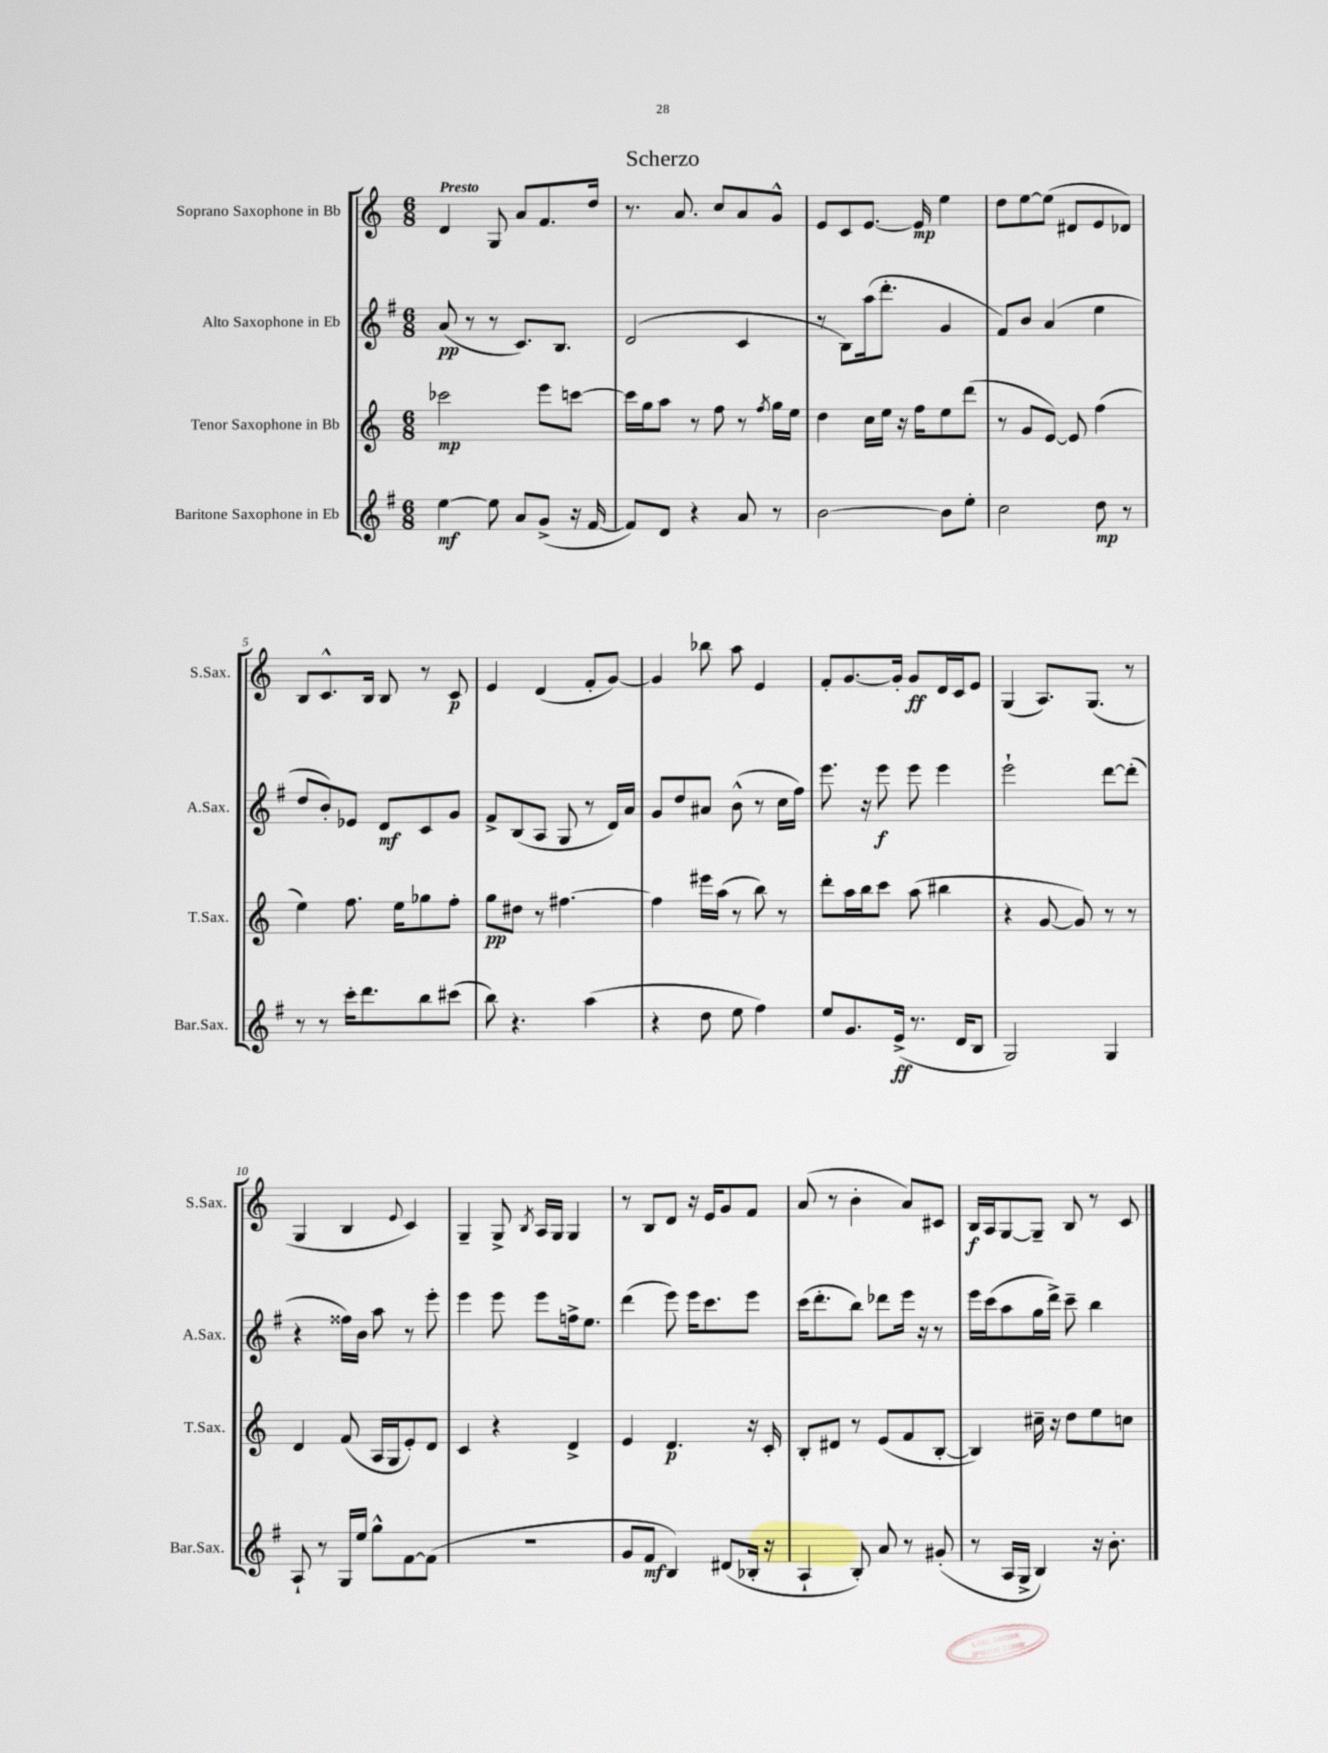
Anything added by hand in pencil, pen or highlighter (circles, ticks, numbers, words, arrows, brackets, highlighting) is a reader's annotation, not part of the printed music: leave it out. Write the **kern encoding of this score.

**kern	**dynam	**kern	**dynam	**kern	**dynam	**kern	**dynam
*part4	*part4	*part3	*part3	*part2	*part2	*part1	*part1
*staff4	*staff4	*staff3	*staff3	*staff2	*staff2	*staff1	*staff1
*I"Baritone Saxophone in Eb	*	*I"Tenor Saxophone in Bb	*	*I"Alto Saxophone in Eb	*	*I"Soprano Saxophone in Bb	*
*I'Bar.Sax.	*	*I'T.Sax.	*	*I'A.Sax.	*	*I'S.Sax.	*
*clefG2	*	*clefG2	*	*clefG2	*	*clefG2	*
*k[f#]	*	*k[]	*	*k[f#]	*	*k[]	*
*M6/8	*	*M6/8	*	*M6/8	*	*M6/8	*
=1	=1	=1	=1	=1	=1	=1	=1
!	!	!	!	!	!	!LO:TX:a:B:t=Presto	!
[4ee\	mf	2ccc-X\	mp	(8a/	pp	4d/	.
.	.	.	.	8r	.	.	.
8ee\]	.	.	.	8r	.	8G/	.
8a/L	.	.	.	8.c/L)	.	8a/L	.
(8g^/J	.	8eee\L	.	.	.	8.f/	.
.	.	.	.	8.B/J	.	.	.
16r	.	[8cccn\J	.	.	.	.	.
[16f#/	.	.	.	.	.	16dd/Jk	.
=2	=2	=2	=2	=2	=2	=2	=2
8f#/L])	.	16ccc\LL]	.	(2d/	.	8.r	.
.	.	16gg\J	.	.	.	.	.
8d/J	.	8aa\J	.	.	.	.	.
.	.	.	.	.	.	8.a/	.
4r	.	8r	.	.	.	.	.
.	.	8ff\	.	.	.	8cc/L	.
8a/	.	8r	.	4c/	.	8a/	.
.	.	8qff/	.	.	.	.	.
8r	.	16gg\LL	.	.	.	8g^^/J	.
.	.	16ee\JJ	.	.	.	.	.
=3	=3	=3	=3	=3	=3	=3	=3
[2b\	.	4dd\	.	8r	.	8e/L	.
.	.	.	.	8B\L)	.	8c/	.
.	.	16cc\LL	.	(16aa\k	.	[8.e/J	.
.	.	16ee\JJ	.	8.ddd'\J	.	.	.
.	.	16r	.	.	.	.	.
.	.	16ff\KL	.	.	.	16e/]	mp
8b\L]	.	8ee\	.	4g/	.	4ee\	.
8ee'\J	.	(8ddd\J	.	.	.	.	.
=4	=4	=4	=4	=4	=4	=4	=4
2cc\	.	8r	.	8f#/L)	.	8dd\L	.
.	.	8g/L	.	8b/J	.	[8ee\	.
.	.	[8e/J)	.	(4a/	.	(8ee\J]	.
.	.	8e/]	.	.	.	8d#X/L	.
8dd\	mp	(4ff\	.	4ee\	.	8e/	.
8r	.	.	.	.	.	8d-X/J)	.
!!LO:LB:g=z
=5	=5	=5	=5	=5	=5	=5	=5
8r	.	4ee\)	.	8dd/L	.	8B/L	.
8r	.	.	.	8b'/)	.	8.c^^/	.
16ccc'\KL	.	8.ff\	.	8e-X/J	.	.	.
8.ddd\	.	.	.	.	.	16B/Jk	.
.	.	.	.	8d/L	mf	8B/	.
.	.	16ee\KL	.	.	.	.	.
8bb\	.	8gg-X\	.	8c/	.	8r	.
(8ccc#X\J	.	8ff'\J	.	8g/J	.	8c/	p
=6	=6	=6	=6	=6	=6	=6	=6
8bb\)	.	8gg\L	pp	8f#^/L	.	4e/	.
4.r	.	8dd#X\J	.	(8B/	.	.	.
.	.	8r	.	8A/J	.	(4d/	.
.	.	[4.ff#X\	.	8G/	.	.	.
(4aa\	.	.	.	8r	.	8f'/L	.
.	.	.	.	16d/LL)	.	[8g/J)	.
.	.	.	.	16a/JJ	.	.	.
=7	=7	=7	=7	=7	=7	=7	=7
4r	.	4ff#\]	.	8g/L	.	4g/]	.
.	.	.	.	8dd/	.	.	.
8dd\	.	16eee#X\LL	.	8a#X/J	.	8bb-X\	.
.	.	(16aa\JJ	.	.	.	.	.
8ee\	.	8r	.	(8b^^\	.	8aa\	.
4ff#\)	.	8bb\)	.	8r	.	4e/	.
.	.	8r	.	16cc\LL	.	.	.
.	.	.	.	16ff#\JJ)	.	.	.
=8	=8	=8	=8	=8	=8	=8	=8
8ee/L	.	8ddd'\L	.	8.eee\	.	8f'/L	.
8.g/	.	16aa\L	.	.	.	[8.g/	.
.	.	16bb\J	.	16r	.	.	.
.	.	8ccc\J	.	8eee\	f	.	.
(16e^/Jk	ff	.	.	.	.	16g'/Jk]	.
8.r	.	(8aa\	.	8eee\	.	8g/L	ff
.	.	4bb#X\	.	4eee\	.	16d/L	.
16d/KL	.	.	.	.	.	16c/J	.
8B/J	.	.	.	.	.	8e/J	.
=9	=9	=9	=9	=9	=9	=9	=9
2G/)	.	4r	.	2eee`\	.	(4G/	.
.	.	[8g/	.	.	.	8.A/L)	.
.	.	8g/])	.	.	.	.	.
.	.	.	.	.	.	(8.G/J	.
4G/	.	8r	.	[8ddd\L	.	.	.
.	.	8r	.	(8ddd'\J]	.	8r	.
!!LO:LB:g=z
=10	=10	=10	=10	=10	=10	=10	=10
8A`/	.	4d/	.	4r	.	4G/	.
8r	.	.	.	.	.	.	.
16G/LL	.	(8f/	.	16ff##X\LL)	.	4B/	.
16ee/JJ	.	.	.	16b\JJ	.	.	.
8gg^^\L	.	16A/LL	.	8aa\	.	.	.
.	.	16G/J	.	.	.	.	.
.	.	.	.	.	.	8qqe/	.
[8f#\	.	8e'/)	.	8r	.	4c/)	.
(8f#\J]	.	8d/J	.	8eee'\	.	.	.
=11	=11	=11	=11	=11	=11	=11	=11
2.r	.	4c/	.	4eee\	.	4G~/	.
.	.	4r	.	8eee\	.	8G^/	.
.	.	.	.	.	.	8qB/	.
.	.	.	.	8eee\L	.	16A/LL	.
.	.	.	.	.	.	16G/JJ	.
.	.	4d^/	.	16ffn^\k	.	4G/	.
.	.	.	.	8.ee\J	.	.	.
=12	=12	=12	=12	=12	=12	=12	=12
8g/L	.	4e/	.	(4ddd\	.	8r	.
8f#/J	mf	.	.	.	.	8B/L	.
4B/)	.	4.d/	p	8eee\)	.	8d/J	.
.	.	.	.	16eee\KL	.	16r	.
.	.	.	.	8.ccc\	.	16e/KL	.
(8d#X/L	.	.	.	.	.	8g/	.
16B-X'/Jk	.	16r	.	8eee\J	.	8f/J	.
16r	.	16c'/	.	.	.	.	.
=13	=13	=13	=13	=13	=13	=13	=13
4A`/	.	8B'/L	.	(16ccc\KL	.	(8a/	.
.	.	.	.	8.ddd'\	.	.	.
.	.	8d#X/J	.	.	.	8r	.
8B'/)	.	8r	.	8bb\J)	.	4b'\	.
8a/	.	(8e/L	.	8ddd-X\L	.	.	.
8r	.	8f/	.	16eee\Jk	.	8a/L)	.
.	.	.	.	16r	.	.	.
(8g#X'/	.	[8B'/J	.	8r	.	8c#X/J	.
=14	=14	=14	=14	=14	=14	=14	=14
8r	.	4B/])	.	16eee\LL	.	16B/LL	f
.	.	.	.	(16ccc\J	.	16A/J	.
16A/LL	.	.	.	8aa\	.	[8G/	.
16G^/JJ	.	.	.	.	.	.	.
4B/)	.	16cc#X~\	.	16gg\L	.	8G~/J]	.
.	.	16r	.	16ddd^\JJ)	.	.	.
.	.	8dd\L	.	8ccc~\	.	8B/	.
16r	.	8ee\	.	4bb\	.	8r	.
8.b'\	.	.	.	.	.	.	.
.	.	8ccn\J	.	.	.	8c/	.
==	==	==	==	==	==	==	==
*-	*-	*-	*-	*-	*-	*-	*-
